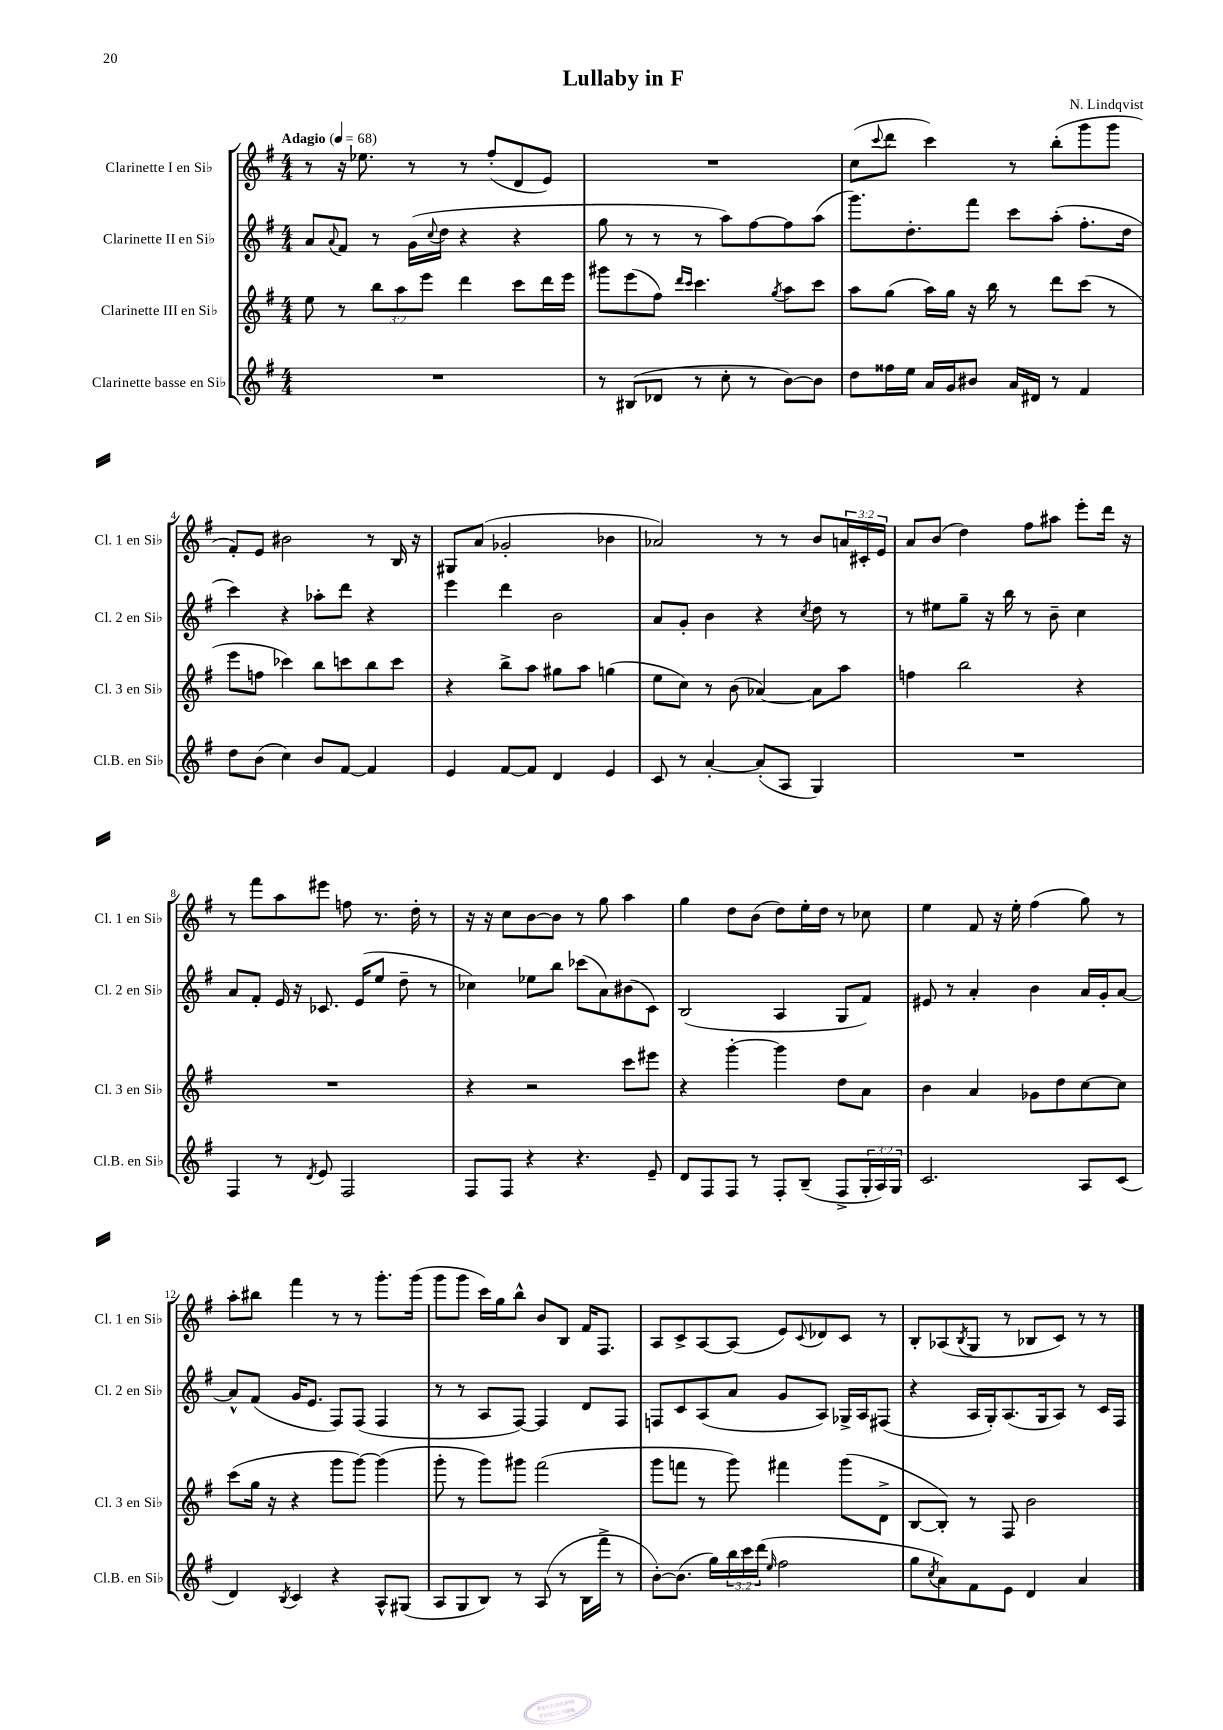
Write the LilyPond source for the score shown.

\header { title = "Lullaby in F" composer = "N. Lindqvist" }
<<
\new StaffGroup <<
\new Staff = "s0" \with { instrumentName = "Clarinette I en Sib" shortInstrumentName = "Cl. 1 en Sib" } {
    \clef treble \key g \major \numericTimeSignature \time 4/4 \override Staff.TupletNumber.text = #tuplet-number::calc-fraction-text \tempo "Adagio" 4 = 68
    r8 r16 ees''8. r8 r8 fis''8-.( d'8 e'8) |
    R1 |
    c''8( \appoggiatura { c'''8 } d'''8 c'''4) r8 b''8-.( g'''8 g'''8 |
    fis'8-.) e'8 bis'2 r8 b16 r16 |
    gis8 a'8( ges'2-. bes'4 |
    aes'2) r8 r8 b'8 \tuplet 3/2 { a'16 cis'16-. e'16 } |
    a'8 b'8( d''4) fis''8 ais''8 e'''8-. d'''16 r16 |
    r8 fis'''8 a''8 eis'''8 f''8 r8. d''16-. r8 |
    r16 r16 c''8 b'8~ b'8 r8 g''8 a''4 |
    g''4 d''8 b'8( d''8) e''16-. d''16 r8 ces''8 |
    e''4 fis'8 r16 e''16-. fis''4( g''8) r8 |
    a''8-. bis''8 fis'''4 r8 r8 g'''8.-. g'''16( |
    g'''8 g'''8 c'''16) g''16 b''8-^ b'8 b8 fis'16 fis8. |
    a8 c'8-> a8~ a8( e'8) \appoggiatura { c'8 } des'8 c'8 r8 |
    b8-. aes8( \acciaccatura { b8 } g8 r8 bes8 c'8) r8 r8 \bar "|." |
}
\new Staff = "s1" \with { instrumentName = "Clarinette II en Sib" shortInstrumentName = "Cl. 2 en Sib" } {
    \clef treble \key g \major \numericTimeSignature \time 4/4
    a'8 \appoggiatura { a'8 } fis'8 r8 g'16( \appoggiatura { c''8 } d''16 r4 r4 |
    g''8 r8 r8 r8 a''8) fis''8~ fis''8 a''8( |
    g'''8.) d''8.-. fis'''8 c'''8 a''8-.( fis''8.-. d''16 |
    c'''4) r4 aes''8-. d'''8 r4 |
    e'''4 d'''4 b'2 |
    a'8 g'8-. b'4 r4 \acciaccatura { c''8 } d''8 r8 |
    r8 eis''8 g''8-- r16 b''16 r8 b'8-- c''4 |
    a'8 fis'8-. e'16 r16 ces'8. e'16( e''8 d''8-- r8 |
    ces''4) ees''8 b''8 ces'''8( a'8) bis'8( c'8) |
    b2( a4 g8 fis'8) |
    eis'8 r8 a'4-. b'4 a'16 g'16-. a'8~ |
    a'8-^ fis'8( g'16 e'8. fis8) fis8( fis4 |
    r8 r8 a8 fis8~) fis4 d'8 fis8 |
    f8 c'8 a8( a'8 g'8 a8) ges16-> a16 fis8( |
    r4 a16 g16-.) a8.( g16 a8) r8 c'16 fis16 \bar "|." |
}
\new Staff = "s2" \with { instrumentName = "Clarinette III en Sib" shortInstrumentName = "Cl. 3 en Sib" } {
    \clef treble \key g \major \numericTimeSignature \time 4/4 \override Staff.TupletNumber.text = #tuplet-number::calc-fraction-text
    e''8 r8 \tuplet 3/2 { b''8 a''8 e'''8 } d'''4 c'''8 d'''16 e'''16 |
    gis'''8 e'''8( fis''8) \grace { d'''16 c'''16 } c'''4. \acciaccatura { g''8 } a''8 c'''8 |
    a''8 g''8( a''16) g''16 r16 b''16 r8 d'''8 c'''8( r8 |
    e'''8 f''8 ces'''4) b''8 c'''8 b''8 c'''8 |
    r4 b''8-> a''8 gis''8 a''8 g''4( |
    e''8 c''8) r8 b'8( aes'4~) aes'8 a''8 |
    f''4 b''2 r4 |
    R1 |
    r4 r2 c'''8 eis'''8 |
    r4 g'''4~-. g'''4 d''8 a'8 |
    b'4 a'4 ges'8 d''8 c''8~ c''8 |
    c'''8( g''16 r16 r4 g'''8 g'''8~) g'''4( |
    g'''8-. r8 g'''8) gis'''8 fis'''2( |
    g'''8 f'''8 r8 g'''8) fis'''4 g'''8( d'8-> |
    b8~ b8-.) r8 fis8 b'2 \bar "|." |
}
\new Staff = "s3" \with { instrumentName = "Clarinette basse en Sib" shortInstrumentName = "Cl.B. en Sib" } {
    \clef treble \key g \major \numericTimeSignature \time 4/4 \override Staff.TupletNumber.text = #tuplet-number::calc-fraction-text
    R1 |
    r8 bis8( des'8 r8 c''8-. r8 b'8~) b'8 |
    d''8 fisis''16 e''16 a'16 g'16 bis'8 a'16 dis'16 r8 fis'4 |
    d''8 b'8( c''4) b'8 fis'8~ fis'4 |
    e'4 fis'8~ fis'8 d'4 e'4 |
    c'8 r8 a'4~-. a'8-.( a8 g4) |
    R1 |
    fis4 r8 \acciaccatura { d'8 } e'8 fis2 |
    fis8 fis8 r4 r4. e'8-- |
    d'8 fis8 fis8 r8 fis8-. b8--( fis8-> \tuplet 3/2 { g16-. a16) g16 } |
    c'2. a8 c'8( |
    d'4) \acciaccatura { b8 } c'4 r4 a8-^ gis8( |
    a8 g8 b8) r8 a8( r8 b16 fis'''16-> r8 |
    b'8~-.) b'8.( g''16) \tuplet 3/2 { b''16 c'''16 d'''16( } \grace { e''16 } fis''2 |
    g''8 \acciaccatura { c''8 } a'8) fis'8 e'8 d'4 a'4 \bar "|." |
}
>>
>>
